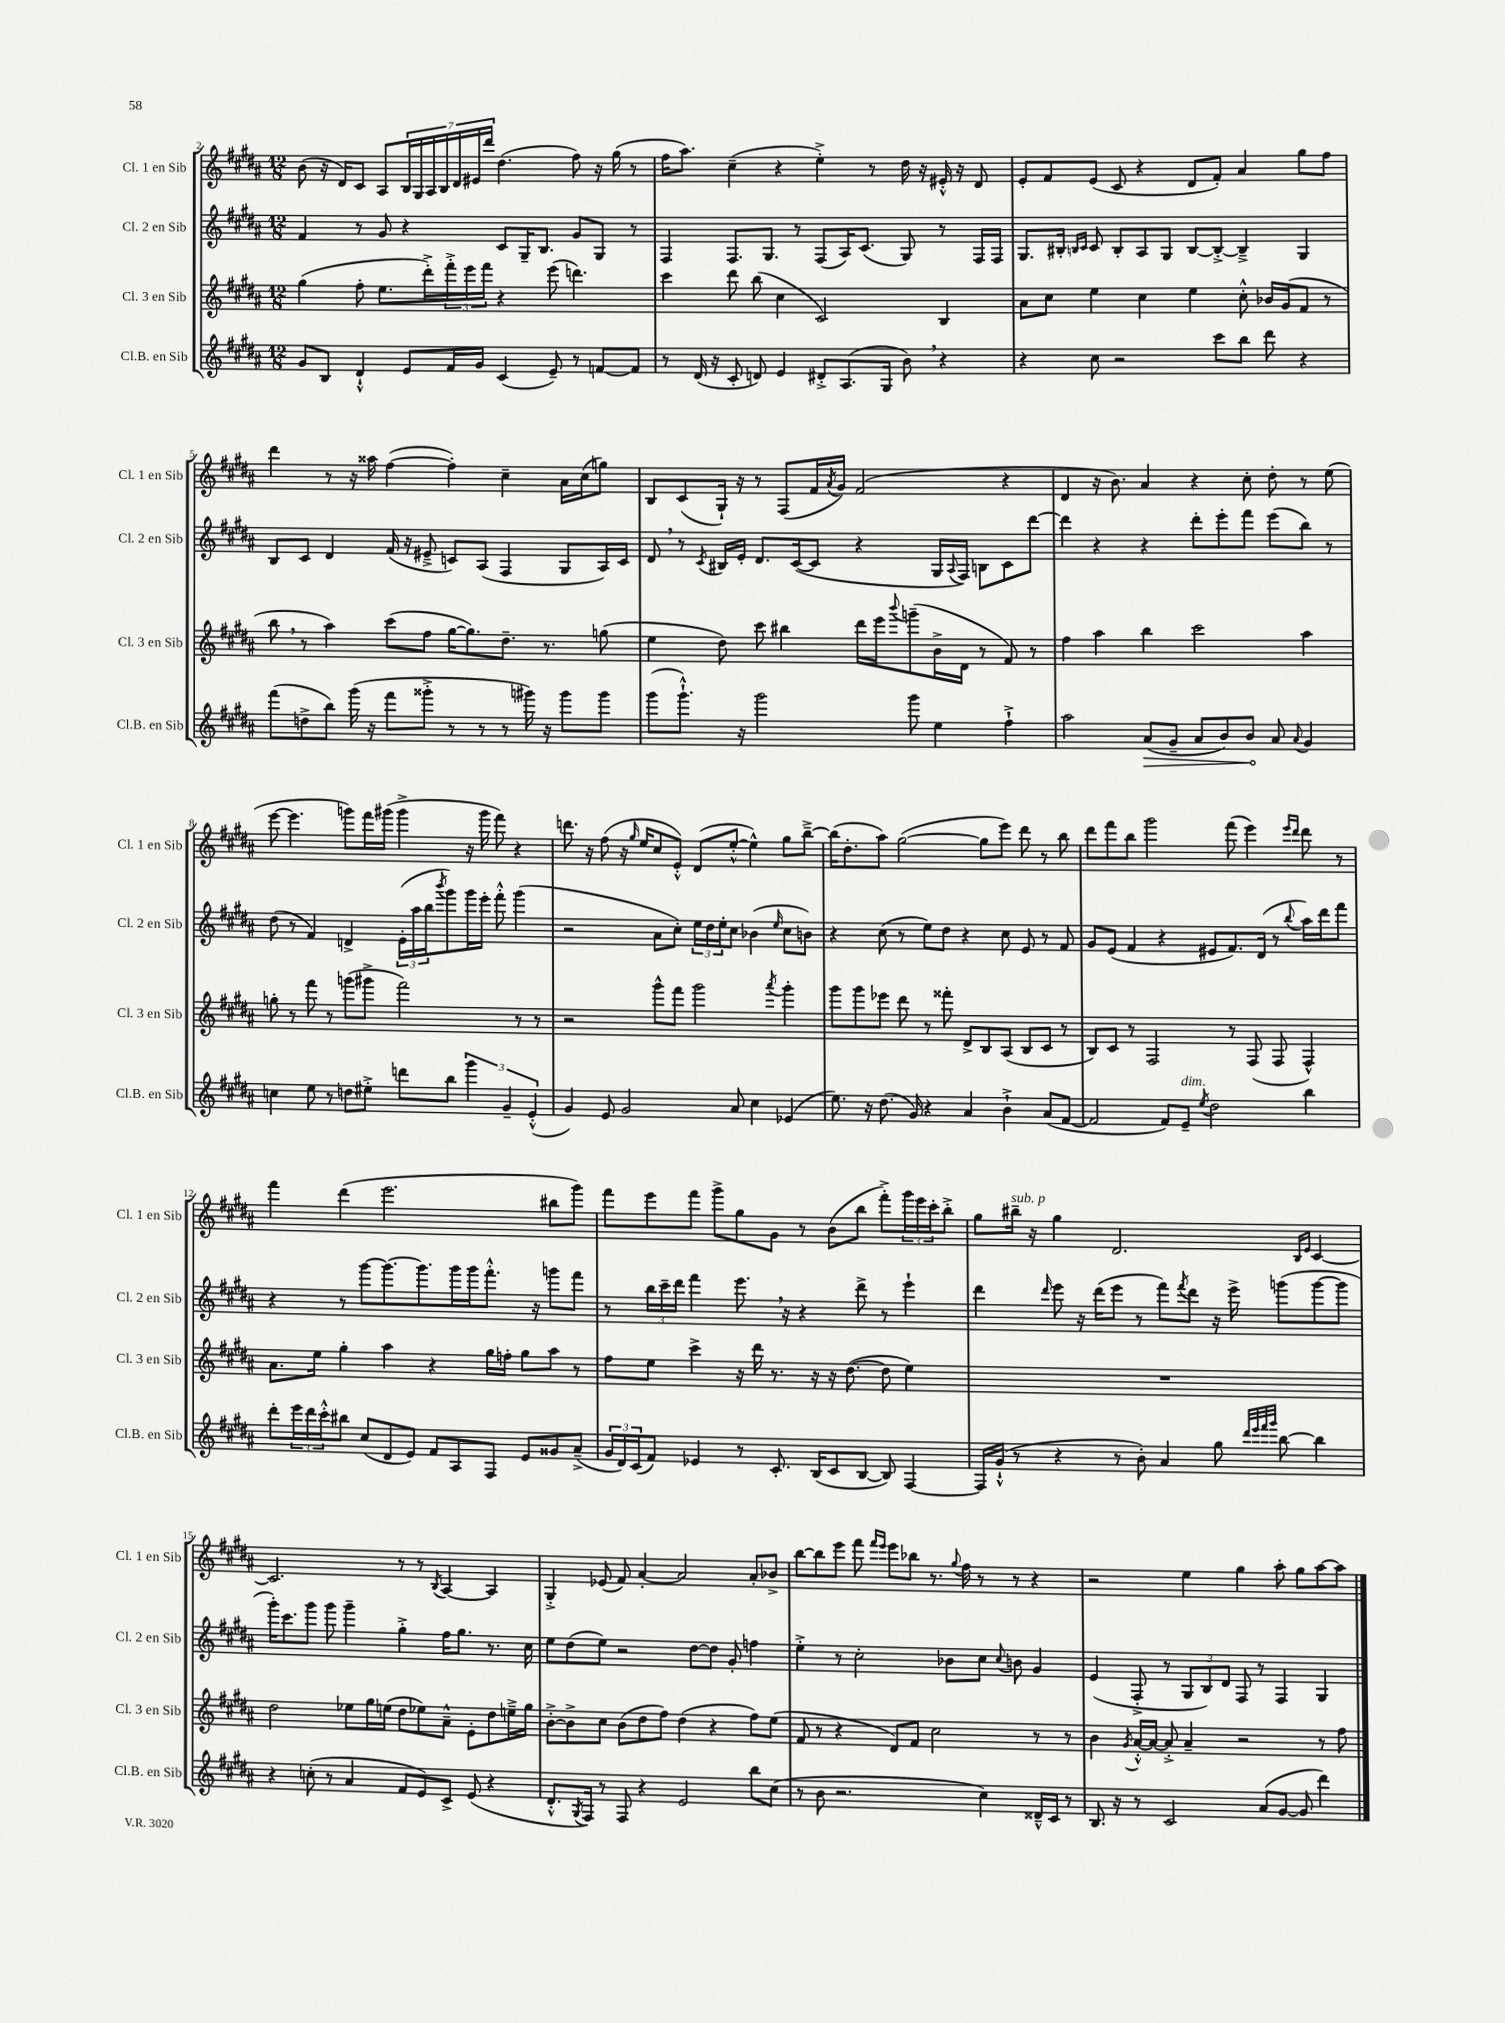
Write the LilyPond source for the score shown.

<<
\new StaffGroup <<
\new Staff = "s0" \with { instrumentName = "Cl. 1 en Sib" shortInstrumentName = "Cl. 1 en Sib" } {
    \clef treble \key b \major \numericTimeSignature \time 12/8
    b'8( r16 dis'16) cis'8 ais8 \tuplet 7/4 { b16 gis16 ais16 b16 dis'16 eis'16 dis'''16 } dis''4.( fis''8) r16 gis''16( r8 |
    fis''16 ais''8.) cis''4--( r4 e''4-.->) r8 dis''16 r16 eis'16-.-^ r16 dis'8 |
    e'8-. fis'8 e'8( cis'8 r4 dis'8 fis'8-.) ais'4 gis''8 fis''8 |
    dis'''4 r8 r16 aisis''16 fis''4~( fis''4-.) cis''4-- ais'16 cis''16( g''8) |
    b8 cis'8( gis16-!) r16 r8 fis8( fis'16 \acciaccatura { ais'8 } gis'16) fis'2( r4 |
    dis'4 r16 b'8.) ais'4 r4 cis''8-. dis''8-. r8 e''8( |
    e'''8~ e'''4. g'''8) fis'''16 gis'''16( gis'''4-> r16 gis'''16 fis'''8) r4 |
    d'''8. r16 fis''8( r16 \grace { gis''16 } e''16 cis''8 e'8-.-^) dis'8( e''8~-.-^ e''4-^) gis''8 b''8~---> |
    b''16( dis''8.-. ais''8) gis''2~( gis''8 e'''8) dis'''8 r8 b''8 |
    dis'''8 fis'''8 b''8 gis'''2 fis'''8( e'''4) \grace { e'''16 dis'''16 } dis'''8 r8 |
    fis'''4 dis'''4( e'''2. bis''8 gis'''8) |
    fis'''8 e'''8 fis'''8 gis'''8-> gis''8 gis'8 r8 b'8( b''8 fis'''8-.->) \tuplet 3/2 { gis'''16 e'''16 cis'''16-. } b''8-.-> |
    gis''8 bis''16--^\markup { \italic "sub. p" } r16 gis''4 dis'2. \grace { b16 e'16 } cis'4~ |
    cis'2. r8 r8 \acciaccatura { b8 } ais4~ ais4 |
    gis4-.-> ees'8( fis'8) ais'4~-. ais'2 ais'8-. bes'8-> |
    b''8~ b''8 e'''8 fis'''8 \grace { fis'''16 e'''16 } e'''8 bes''8 r8. \appoggiatura { gis''8 } fis''16 r8 r8 r4 |
    r2 e''4 gis''4 ais''8-. gis''8 ais''8~ ais''8 \bar "|." |
}
\new Staff = "s1" \with { instrumentName = "Cl. 2 en Sib" shortInstrumentName = "Cl. 2 en Sib" } {
    \clef treble \key b \major \numericTimeSignature \time 12/8
    fis'4 r8 gis'8 r4 cis'8 gis16-- b8. gis'8 gis8 r8 |
    fis4 fis8. gis8. r8 fis8( ais16) cis'8.( gis8) r8 fis16 fis16 |
    gis8. bis16-. \grace { b16 cis'16 } cis'8 b8-. ais8 gis8 b8~ b8~-.-> b4---> gis4 |
    b8 cis'8 dis'4 fis'16( r16 eis'8---> c'8) ais8( fis4 gis8 ais16) c'16 |
    dis'8 \breathe r8 \acciaccatura { cis'8 } bis16 e'16-. dis'8. cis'16~( cis'8 r4 gis16 \appoggiatura { ais8 } fis16) b8 cis'8 dis'''8~ |
    dis'''4 r4 r4 dis'''8-. e'''8-. fis'''8 e'''8( b''8) r8 |
    dis''8( r8 fis'4) d'4-> \tuplet 3/2 { e'16-.( ais''16 b''16 } \acciaccatura { b'''8 } gis'''8) gis'''16 e'''16-. fis'''8-.-^ gis'''4( |
    r2 ais'8 cis''8-.) \tuplet 3/2 { e''16 dis''16 e''16-. } cis''8 bes'4( \grace { e''16 } cis''8 b'8) |
    r4 cis''8( r8 e''8) dis''8 r4 cis''8 e'8 r8 fis'8 |
    gis'8 e'8( fis'4 r4 eis'8 fis'8.) dis'16( r8 \appoggiatura { b''8 } ais''16) dis'''16 fis'''8 |
    r4 r8 gis'''8~ gis'''8.~ gis'''8. gis'''16 gis'''16 fis'''8.-.-^ r16 g'''8 fis'''8 |
    r8 \tuplet 3/2 { b''16 cis'''16-- dis'''16 } fis'''4 e'''8. \breathe r16 r4 dis'''8-> r8 e'''4-! |
    dis'''4 \grace { dis'''16 } e'''8 r16 dis'''16( e'''8 r8 fis'''8) \acciaccatura { fis'''8 } dis'''8 r16 e'''16-> g'''8( g'''8~ g'''8 |
    gis'''16-.) cis'''8. gis'''8 gis'''8 gis'''4-- gis''4-.-> fis''16 gis''8. r8. cis''16 |
    e''8 dis''8( e''8) r2 dis''8~ dis''8 gis'8-. f''4 |
    e''4-.-> r8 cis''2-. bes'8 cis''8 \appoggiatura { cis''8 } b'8 gis'4 |
    e'4( fis8-.-> r8 \tuplet 3/2 { gis8 b8) dis'8 } fis8 r8 fis4 gis4 \bar "|." |
}
\new Staff = "s2" \with { instrumentName = "Cl. 3 en Sib" shortInstrumentName = "Cl. 3 en Sib" } {
    \clef treble \key b \major \numericTimeSignature \time 12/8
    gis''4( fis''8-. e''8. dis'''16-.->) \tuplet 3/2 { fis'''16-.-> e'''16 fis'''16 } r4 e'''8( d'''4.) |
    cis'''4 dis'''8 b''8( cis''4 cis'2) b4 |
    ais'8 cis''8 e''4 cis''4 e''4 cis''8-.-^ bes'16 gis'16( fis'8 r8 |
    b''8 \breathe r8 ais''4) cis'''8( fis''8 gis''16~ gis''8.) dis''8.-- r8. g''8( |
    e''4 dis''8) cis'''8 bis''4 dis'''16 e'''16 \appoggiatura { b'''8 } g'''8--( b'16-> dis'16 r8 fis'8) r8 |
    fis''4 ais''4 b''4 cis'''2 ais''4 |
    g''8-. r8 fis'''8 r8 g'''8( gis'''8-> fis'''2) r8 r8 |
    r2 gis'''8-^ fis'''8 gis'''2 \acciaccatura { ais'''8 } gis'''4-. |
    gis'''8 gis'''8 ees'''8 dis'''8 r8 fisis'''8-. dis'8-> b8 ais8( b8 cis'8 r8 |
    b8) cis'8 r8 fis2 r8 fis8( fis8 fis4-^) |
    ais'8. e''16 gis''4-. ais''4 r4 gis''16 f''16-. gis''8 ais''8 r8 |
    fis''8 e''8 cis'''4-> r16 dis'''16 r8. r16 r16 dis''8.~( dis''8 e''4) |
    R1. |
    dis''2 ees''8 gis''16 e''16( dis''8 ees''8) ais'8---^ e'8-. dis''8 e''16---> gis''16 |
    b'8~-.-> b'8-> cis''8 b'8( dis''8 fis''8) dis''4( r4 fis''8) e''8( |
    fis'8 r8 r4 dis'8) fis'8 cis''2 r8 r8 |
    b'4 \acciaccatura { gis'8 } ais'16~-.-^ ais'16~ ais'8-.-> ais'4-- r2 r8 fis''8 \bar "|." |
}
\new Staff = "s3" \with { instrumentName = "Cl.B. en Sib" shortInstrumentName = "Cl.B. en Sib" } {
    \clef treble \key b \major \numericTimeSignature \time 12/8
    gis'8 b8 dis'4-!-^ e'8 fis'16 gis'16 cis'4( e'8--) r8 f'8~ f'8 |
    r8 dis'16( r16 cis'8-. d'8) e'4 dis'8-.-> ais8.( gis16 b'8) \breathe r4 |
    r4 cis''8 r2 cis'''8 b''8 dis'''8 r4 |
    fis'''8( d''8-> b''8) gis'''16( r16 fis'''8 gisis'''8-.-> r8 r8 r8 gis'''16) r16 gis'''8 gis'''8 |
    gis'''8( gis'''8.-!-^) r16 gis'''2 gis'''8 e''4 fis''4-!-> |
    ais''2 \once \override Hairpin.circled-tip = ##t ais'8\>( gis'8-- ais'8 b'8) b'8\! ais'8 \appoggiatura { ais'8 } gis'4 |
    c''4 e''8 r8 d''8 eis''8-.-> d'''8 b''8 \tuplet 3/2 { gis'''4 gis'4-- e'4-.-^( } |
    gis'4) e'8 gis'2 ais'8 cis''4 ees'4( |
    e''8.) r16 dis''8.( gis'16) r4 ais'4 b'4-!-> ais'8( fis'8~ |
    fis'2 fis'8) e'8--^\markup { \italic "dim." } \acciaccatura { e''8 } dis''2 b''4 |
    dis'''8-. \tuplet 3/2 { e'''16 dis'''16 cis'''16-.-^ } bis''8 cis''8( dis'8 e'8) fis'8 ais8 fis8 e'8 gisis'8 ais'8--->( |
    \tuplet 3/2 { gis'16 dis'16) cis'16( } fis'8) ees'4 r8 cis'8.-. b16( cis'8 b8~ b8) fis4~ |
    fis16 gis'16-!-^( r8 r4 r8 b'8-.) ais'4 gis''8 \grace { dis'''32 e'''32 fis'''32 gis'''32 } b''8~ b''4 |
    r4 c''8-.( r8 ais'4 fis'8 e'8) cis'8-> e'8( r4 |
    dis'8.-.-^ \acciaccatura { gis8 } fis16) r8 fis8 r4 e'2 b''8 cis''8( |
    r8 b'8 r2. cis''4) disis'16---^ cis'16 r8 |
    b8. r16 r8 cis'2 ais'8( gis'8~ gis'8 dis'''4) \bar "|." |
}
>>
>>
\layout { \context { \Score currentBarNumber = #2 } }
